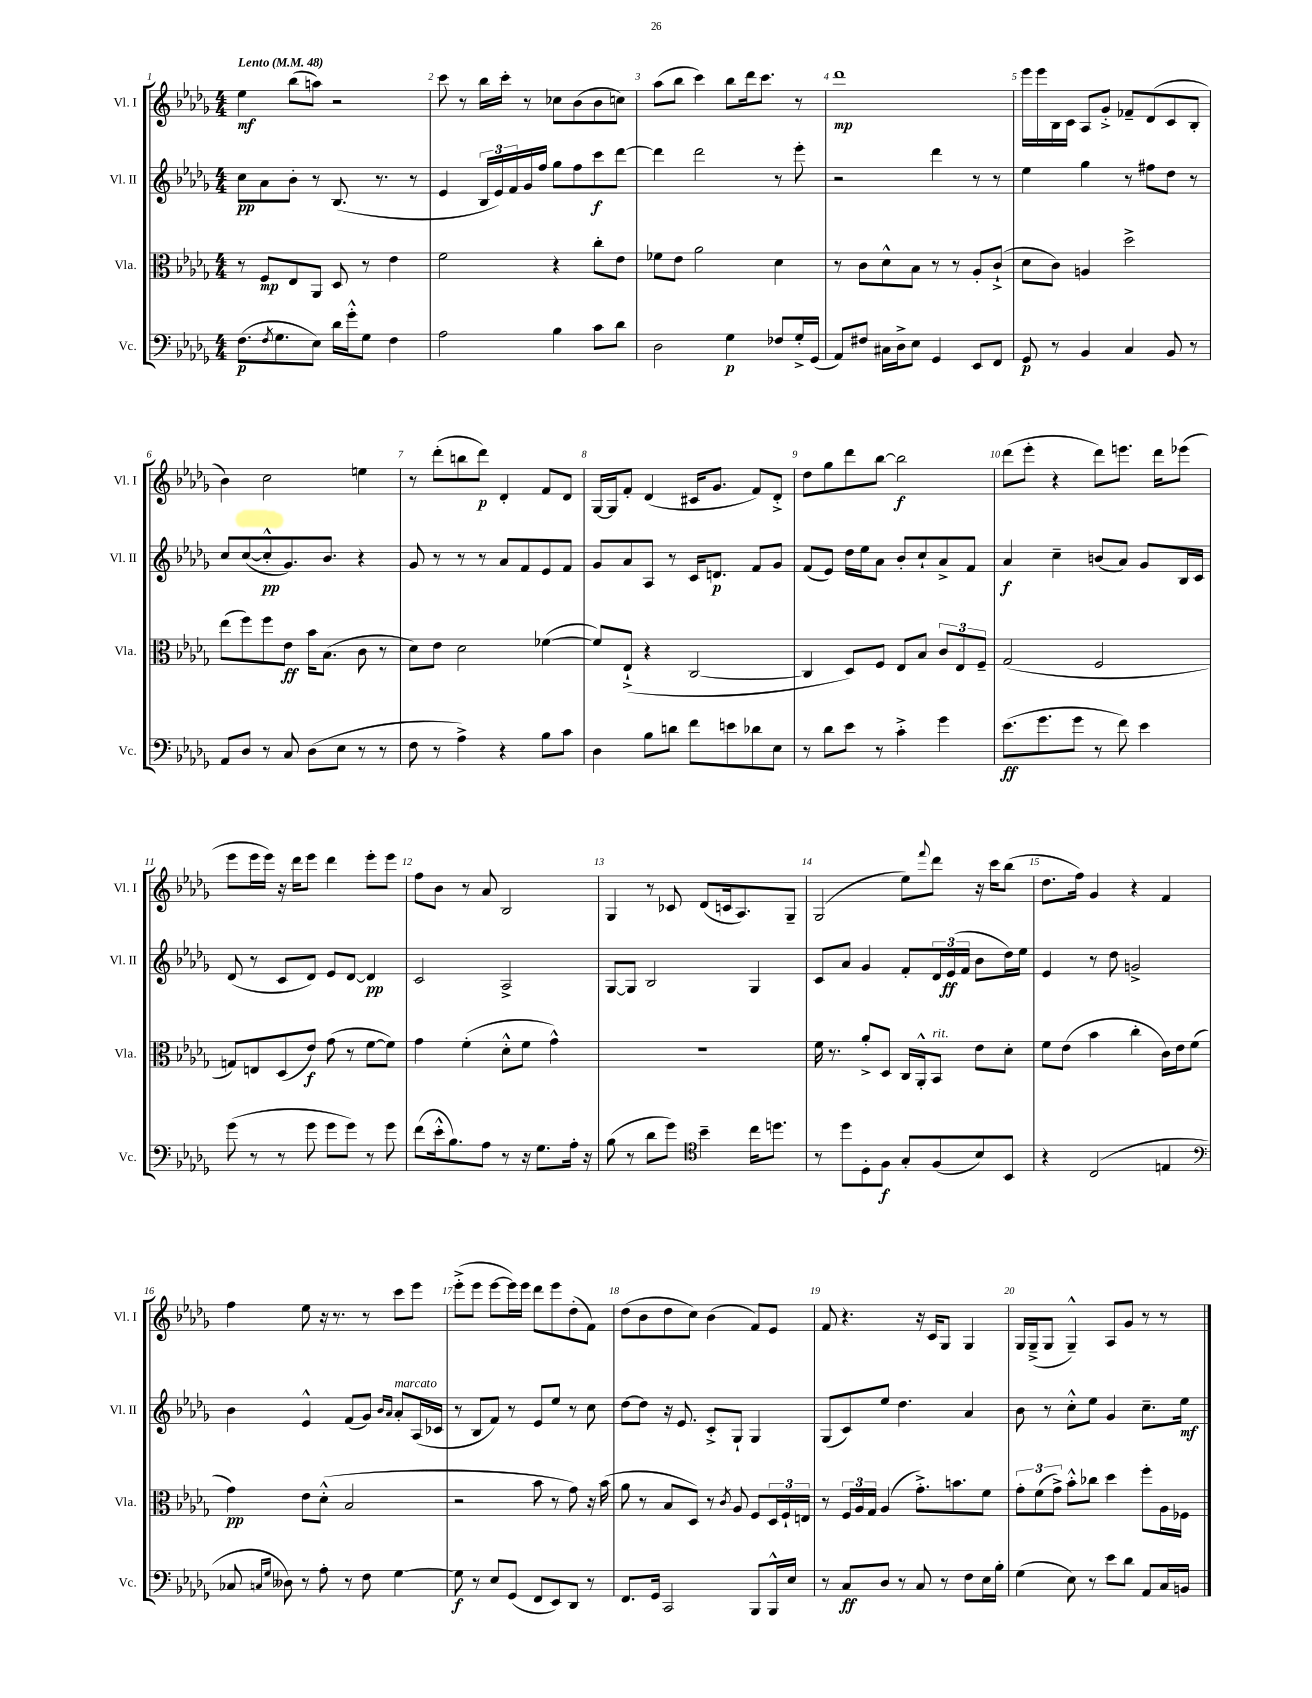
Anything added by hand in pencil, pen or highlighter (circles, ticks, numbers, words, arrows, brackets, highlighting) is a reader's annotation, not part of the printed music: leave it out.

**kern	**kern	**kern	**kern
*staff4	*staff3	*staff2	*staff1
*clefF4	*clefC3	*clefG2	*clefG2
*k[b-e-a-d-g-]	*k[b-e-a-d-g-]	*k[b-e-a-d-g-]	*k[b-e-a-d-g-]
*M4/4	*M4/4	*M4/4	*M4/4
*MM48	*MM48	*MM48	*MM48
(8.F	8r	8cc	4ee-
.	8F	8a-	.
8qF	.	.	.
8.G-	.	.	.
.	8E-	8b-'	(8bb-
8E-)	8AA-	8r	8aa)
16d-	8D-	(8.B-	2r
16g-'^^	.	.	.
8G-	8r	.	.
.	.	8.r	.
4F	4e-	.	.
.	.	8r	.
=	=	=	=
2A-	2f	4e-	8ccc
.	.	.	8r
.	.	24B-	16bb-
.	.	24e-)	.
.	.	.	16ccc'
.	.	24f	.
.	.	16g-	8r
.	.	16ff	.
4B-	4r	8gg-	8cc-
.	.	8ff	(8b-
8c	8cc'	8ccc	8b-
8d-	8e-	[8ddd-	8cc)
=	=	=	=
2D-	8f-	4ddd-]	(8aa-
.	8e-	.	8bb-
.	2a-	2ddd-	4ccc)
4G-	.	.	8bb-
.	.	.	16ddd-
.	.	.	8.ccc
8F-	4d-	8r	.
16G-'^	.	8eee-'	8r
(16GG-	.	.	.
=	=	=	=
8AA-)	8r	2r	1ddd-
8F#	8c	.	.
16C#	8d-^^	.	.
16D-^	.	.	.
8E-	8B-	.	.
4GG-	8r	4ddd-	.
.	8r	.	.
8EE-	8A-'	8r	.
8FF	(8c`^	8r	.
=	=	=	=
8GG-	8d-	4ee-	16eee-
.	.	.	16eee-
8r	8c)	.	16B-
.	.	.	16c
4BB-	4A	4gg-	8A-
.	.	.	8g-'^
4C	2dd-^	8r	8f-~
.	.	8ff#	(8d-
8BB-	.	8dd-	8c
8r	.	8r	8B-'
=	=	=	=
8AA-	(8ee-	8cc	4b-)
8D-	8ff)	([8cc	.
8r	8ff	8cc'^^]	2cc
8C	8e-	8.g-)	.
(8D-	16b-	.	.
.	(8.B-	8.b-	.
8E-	.	.	.
8r	8c	4r	4ee
8r	8r	.	.
=	=	=	=
8F	8d-)	8g-	8r
8r	8e-	8r	(8ddd-'
4A-^)	2d-	8r	8bb
.	.	8r	8ddd-)
4r	.	8a-	4d-'
.	.	8f	.
8B-	([4f-	8e-	8f
8c	.	8f	8d-
=	=	=	=
4D-	8f-])	8g-	[16G-
.	.	.	16G-]
.	(8E-`^	8a-	8f'
8B-	4r	8A-	(4d-
8d	.	8r	.
8f	[2C	16c	16c#
.	.	8.d	8.g-
8e	.	.	.
8d-	.	8f	8f)
8E-	.	8g-	8d-'^
=	=	=	=
8r	4C]	(8f	8dd-
8d-	.	8e-)	8gg-
8e-	8D-)	16dd-	8ddd-
.	.	16ee-	.
8r	8F	8a-	[8bb-
4c'^	8E-	8b-'	2bb-]
.	8B-	8cc`	.
4g-	12c	8a-^	.
.	12E-	.	.
.	.	8f	.
.	12F~	.	.
=	=	=	=
(8.e-	(2G-	4a-	(8ddd-
.	.	.	8eee-'
8.g-	.	.	.
.	.	4cc~	4r
8g-	.	.	.
8r	2F	(8b	8ddd-)
8f)	.	8a-)	8.eee
4e-	.	8g-	.
.	.	.	16ddd-
.	.	16B-	(8eee-
.	.	16c	.
=	=	=	=
(8g-	8G)	(8d-	8eee-
8r	8E	8r	16eee-
.	.	.	16eee-)
8r	(8D-	8c	16r
.	.	.	16ddd-
8g-	8e-)	8d-)	8eee-
8g-	(8g-	8e-	4ddd-
8g-)	8r	[8d-	.
8r	[8f	4d-]	8eee-'
8g-	8f])	.	8eee-
=	=	=	=
(8f	4g-	2c	8ff
16e-'^^	.	.	8b-
8.B-)	.	.	.
.	(4f'	.	8r
8A-	.	.	8a-
8r	8d-'^^	2A-^	2B-
16r	8f	.	.
8.G-	.	.	.
.	4g-^^)	.	.
16A-'	.	.	.
16r	.	.	.
=	=	=	=
(8B-	1r	[8G-	4G-
8r	.	8G-]	.
8d-	.	2B-	8r
8g-)	.	.	8c-
*clefC4	*	*	*
4b-~	.	.	(8d-
.	.	.	16c
.	.	.	8.A-)
16cc	.	4G-	.
8.dd	.	.	.
.	.	.	8G-~
=	=	=	=
8r	16f	8c	(2G-
.	8.r	.	.
8dd-	.	8a-	.
8D-'	8a-'^	4g-	.
8F	8D-	.	.
8G-'	16C	8f'	8ee-)
.	16AA-'^^	.	.
.	.	.	8qqfff
(8F	8BB-	24d-	8ddd-
.	.	(24e-	.
.	.	24f	.
8B-)	8e-	8b-	16r
.	.	.	16ccc
8BB-	8d-'	16dd-)	(8bb-
.	.	16ee-	.
=	=	=	=
4r	8f	4e-	8.dd-
.	(8e-	.	.
.	.	.	16ff)
(2C	4b-	8r	4g-
.	.	8dd-	.
.	4cc'	2g^	4r
4E	16c)	.	4f
.	16e-	.	.
.	(8f	.	.
=	=	=	=
*clefF4	*	*	*
8C-	4g-)	4b-	4ff
16qqC	.	.	.
16qqG-	.	.	.
8D--)	.	.	.
8r	8e-	4e-^^	8ee-
8A-'	(8d-'^^	.	16r
.	.	.	8.r
8r	2B-	(8f	.
8F	.	8g-)	8r
.	.	16qqb-	.
.	.	16qqa-	.
[4G-	.	8a-'	8ccc
.	.	(16A-	8eee-
.	.	16c-	.
=	=	=	=
8G-]	2r	8r	(8eee-'^
8r	.	8B-	8eee-
8E-	.	8f)	[8eee-
(8GG-	.	8r	16eee-])
.	.	.	16eee-
8FF	8b-	8e-	8ddd-
8EE-)	8r	8ee-	8eee-
8DD-	8g-)	8r	(8dd-'
8r	16r	8cc	8f)
.	(16b-	.	.
=	=	=	=
8.FF	8a-	[8dd-	(8dd-
.	8r	8dd-]	8b-
16GG-	.	.	.
2CC	8B-	16r	8dd-
.	.	8.e-	.
.	8D-)	.	8cc)
.	8r	8c'^	(4b-
.	8qc	.	.
.	8A-	8G-`	.
8BBB-	8F	4G-	8f)
16BBB-^^	24D-	.	8e-
.	24F`	.	.
16E-	.	.	.
.	24E	.	.
=	=	=	=
8r	8r	(8G-	8f
8C	24F	8c)	4.r
.	24A-	.	.
.	24G-	.	.
8D-	(4A-	8ee-	.
8r	.	4.dd-	.
8C	8.g-'^)	.	16r
.	.	.	16c
8r	.	.	8G-
.	8.b	.	.
8F	.	4a-	4G-
16E-	8f	.	.
16B-'	.	.	.
=	=	=	=
(4G-	12g-'	8b-	16G-
.	.	.	(16G-~^
.	(12f	.	.
.	.	8r	8G-
.	12g-^)	.	.
8E-)	8b-'^^	8cc'^^	4G-~^^)
8r	8cc-	8ee-	.
8e-	4dd-	4g-	8A-
8d-	.	.	8g-
8AA-	8ff'	8.cc~	8r
16C	16A-	.	8r
16BB	16F-	16ee-	.
==	==	==	==
*-	*-	*-	*-
